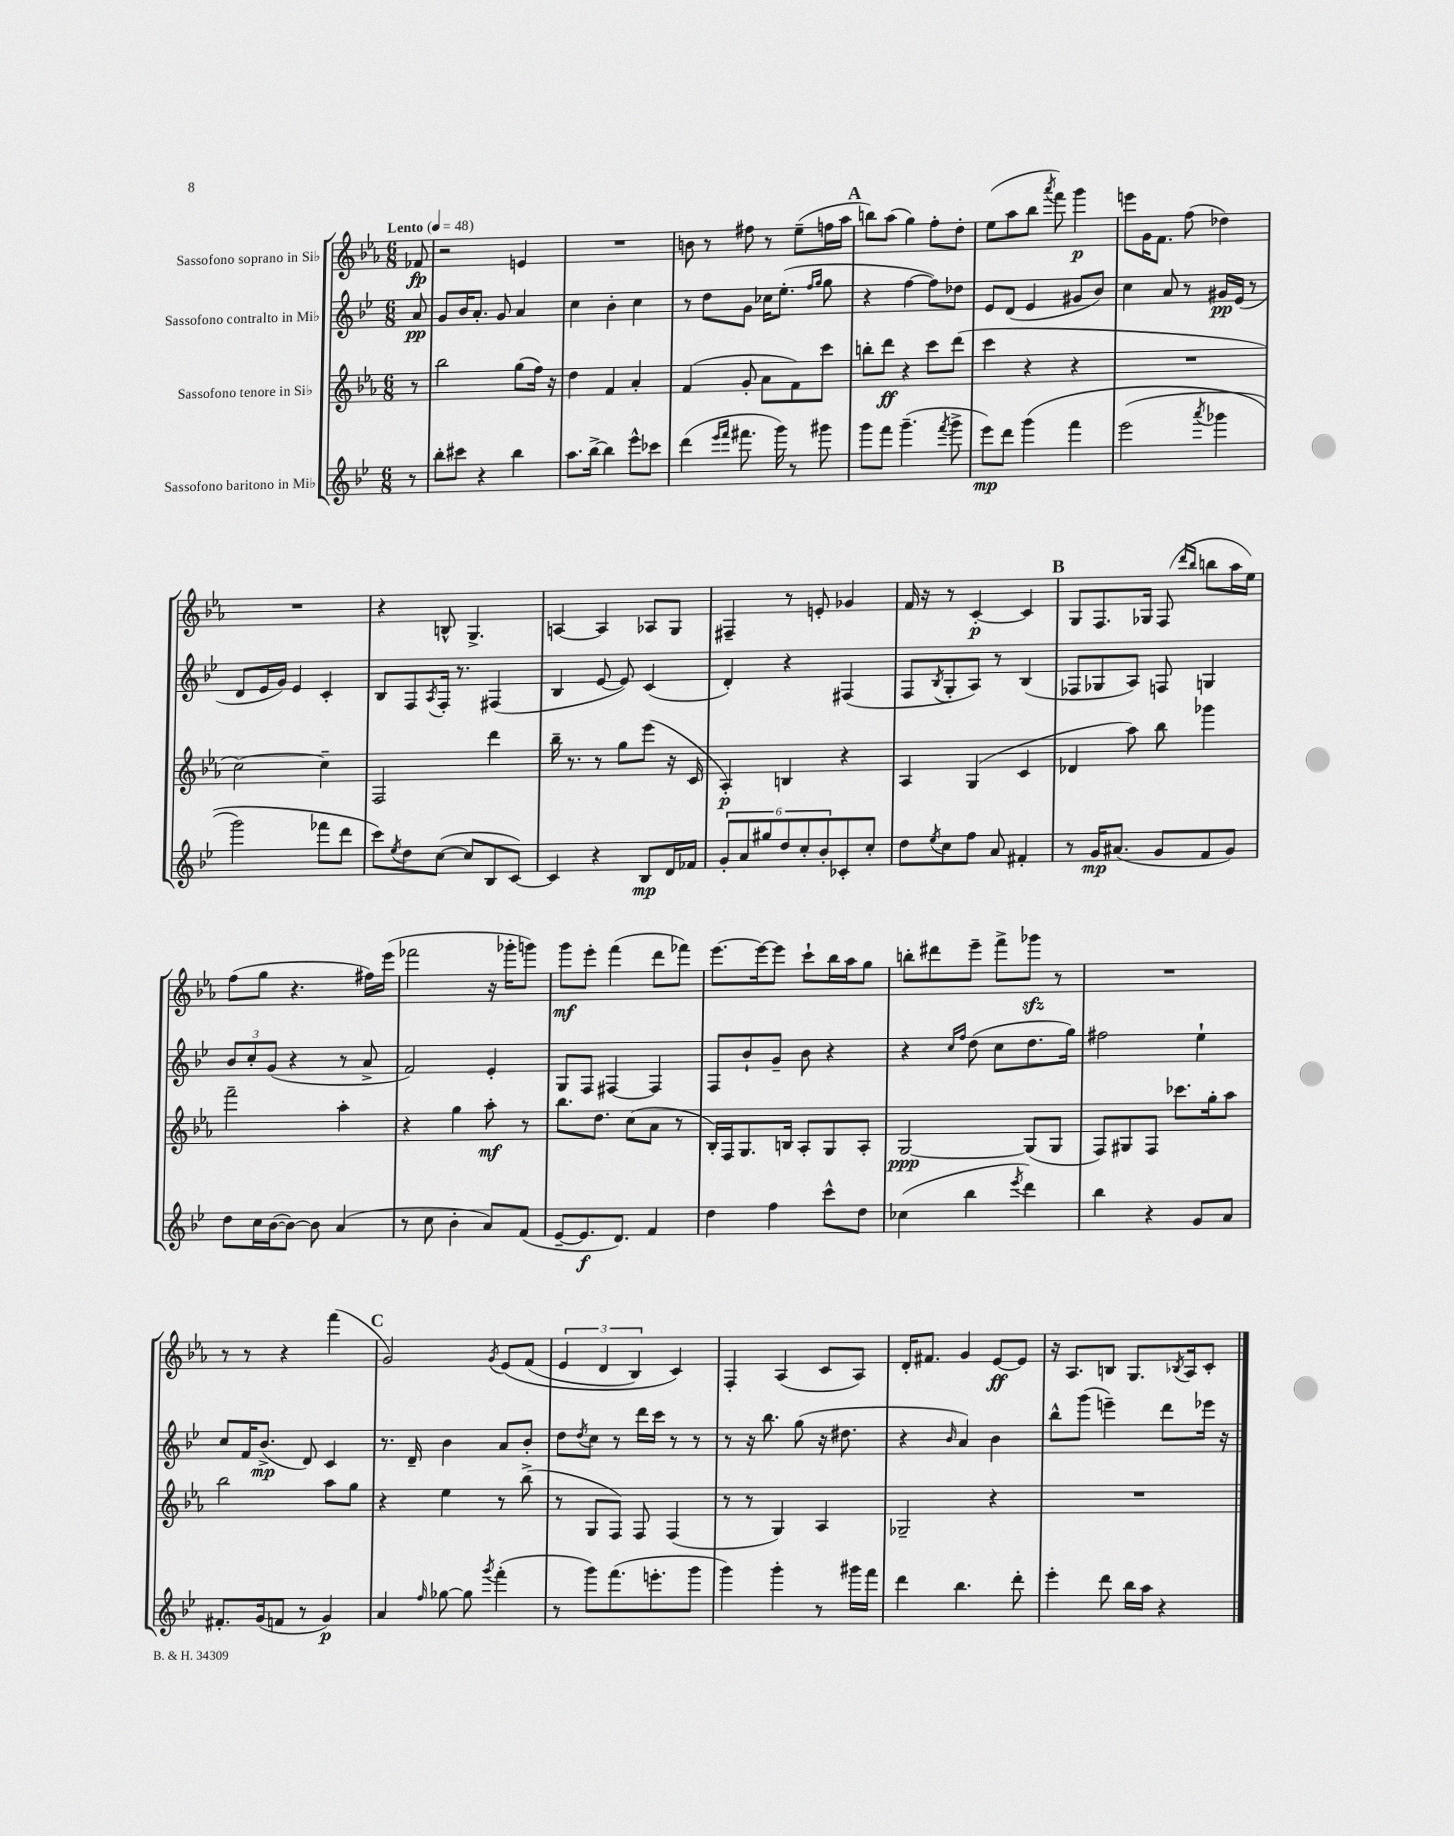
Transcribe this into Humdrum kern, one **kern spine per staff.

**kern	**dynam	**kern	**dynam	**kern	**dynam	**kern	**dynam
*part4	*part4	*part3	*part3	*part2	*part2	*part1	*part1
*staff4	*staff4	*staff3	*staff3	*staff2	*staff2	*staff1	*staff1
*I"Sassofono baritono in Mi♭	*	*I"Sassofono tenore in Si♭	*	*I"Sassofono contralto in Mi♭	*	*I"Sassofono soprano in Si♭	*
*clefG2	*	*clefG2	*	*clefG2	*	*clefG2	*
*k[b-e-]	*	*k[b-e-a-]	*	*k[b-e-]	*	*k[b-e-a-]	*
*M6/8	*	*M6/8	*	*M6/8	*	*M6/8	*
*MM48	*	*MM48	*	*MM48	*	*MM48	*
=	=	=	=	=	=	=	=
!	!	!	!	!	!	!LO:TX:a:B:t=Lento	!
8r	.	8r	.	8a/	pp	8f-X/	fp
=1	=1	=1	=1	=1	=1	=1	=1
8bb-'\L	.	2bb-\	.	8g/L	.	2r	.
8ccc#X\J	.	.	.	16b-/K	.	.	.
.	.	.	.	8.a'/J	.	.	.
4r	.	.	.	.	.	.	.
.	.	.	.	8g/	.	.	.
4bb-\	.	(8gg\L	.	4a/	.	4en/	.
.	.	16ff\Jk)	.	.	.	.	.
.	.	16r	.	.	.	.	.
=2	=2	=2	=2	=2	=2	=2	=2
8.aa\L	.	4dd\	.	4cc\	.	2.r	.
[16bb-^\Jk	.	.	.	.	.	.	.
4bb-\]	.	4f/	.	4b-'\	.	.	.
8eee-^^\L	.	4a-'/	.	4cc\	.	.	.
8ccc-X\J	.	.	.	.	.	.	.
=3	=3	=3	=3	=3	=3	=3	=3
(4ddd\	.	(4f/	.	8r	.	8bn\	.
.	.	.	.	8dd\L	.	8r	.
16qqeee-/LL	.	.	.	.	.	.	.
16qqfff/JJ	.	.	.	.	.	.	.
8.fff#X\	.	8g'/	.	8g\J	.	8ff#X\	.
.	.	8a-\L	.	16cc-X\KL	.	8r	.
16ggg\)	.	.	.	(8.ee-'\J	.	.	.
8r	.	8f\)	.	.	.	(8ee-~\L	.
.	.	.	.	16qqff/LL	.	.	.
.	.	.	.	16qqgg/JJ	.	.	.
8ggg#X\	.	8ccc\J	.	8gg\	.	16ffn\L	.
.	.	.	.	.	.	16aa-\JJ	.
!!LO:REH:place=s1:t=A
=4	=4	=4	=4	=4	=4	=4	=4
8ggg\L	.	8bbn'\L	.	4r	.	8bbn\L)	.
8fff\J	.	8ddd\J	ff	.	.	(8aa-\J	.
(4.ggg~\	.	4r	.	[4ff\	.	4gg\)	.
.	.	8ccc\L	.	8ff\L])	.	8ff'\L	.
8qfff/	.	.	.	.	.	.	.
8ggg^\	.	(8ddd\J	.	8dd-X\J	.	8dd'\J	.
=5	=5	=5	=5	=5	=5	=5	=5
8eee-\L)	mp	4ccc\	.	8e-/L	.	(8ee-\L	.
8ddd\J	.	.	.	(8d/J	.	8aa-\	.
(4ggg\	.	4r	.	4e-/	.	8bb-\J	.
.	.	.	.	.	.	8qaaa-/	.
.	.	.	.	.	.	8fff\)	.
4fff\	.	4r	.	8g#X/L	.	4ggg\	p
.	.	.	.	8b-/J)	.	.	.
=6	=6	=6	=6	=6	=6	=6	=6
(2eee-\	.	2.r	.	4cc\	.	8eeen\L	.
.	.	.	.	.	.	16g\K	.
.	.	.	.	.	.	8.f\J	.
.	.	.	.	8a/	.	.	.
.	.	.	.	8r	.	(8ff\	.
8qaaa/	.	.	.	.	.	.	.
4ggg-X\	.	.	.	16g#X/LL	pp	4dd-X\)	.
.	.	.	.	(16e-/JJ	.	.	.
.	.	.	.	8r	.	.	.
!!LO:LB:g=z
=7	=7	=7	=7	=7	=7	=7	=7
2ggg\)	.	[2cc\)	.	8d/L	.	2.r	.
.	.	.	.	16e-/L	.	.	.
.	.	.	.	16g/JJ)	.	.	.
.	.	.	.	4e-/	.	.	.
8fff-X\L	.	4cc~\]	.	4c'/	.	.	.
8ddd\J	.	.	.	.	.	.	.
=8	=8	=8	=8	=8	=8	=8	=8
8ccc\L)	.	2F/	.	8B-/L	.	4r	.
8qee-/	.	.	.	.	.	.	.
8dd\	.	.	.	8F/	.	.	.
.	.	.	.	8qA/	.	.	.
([8cc\J	.	.	.	16F'/Jk	.	8Bn^^/	.
.	.	.	.	8.r	.	.	.
8cc/L]	.	.	.	.	.	4.G^/	.
8B-/	.	4ddd\	.	(4F#X/	.	.	.
[8c/J)	.	.	.	.	.	.	.
=9	=9	=9	=9	=9	=9	=9	=9
4c/]	.	16bb-~\	.	4B-/	.	[4An/	.
.	.	8.r	.	.	.	.	.
4r	.	8r	.	[8e-/	.	4A/]	.
.	.	8gg\L	.	8e-/])	.	.	.
8B-/L	mp	(8eee-\J	.	(4c/	.	8A-X/L	.
16d/L	.	16r	.	.	.	8G/J	.
16f-X/JJ	.	16c/	.	.	.	.	.
=10	=10	=10	=10	=10	=10	=10	=10
12g'/L	.	4A-'/)	p	4d'/)	.	4F#X~/	.
12a/	.	.	.	.	.	.	.
12gg#X/	.	.	.	.	.	.	.
12dd/	.	4Bn/	.	4r	.	8r	.
12cc'/	.	.	.	.	.	.	.
.	.	.	.	.	.	8en'/	.
12b-'/	.	.	.	.	.	.	.
8c-X'/	.	4r	.	(4F#X/	.	4g-X/	.
8cc'/J	.	.	.	.	.	.	.
=11	=11	=11	=11	=11	=11	=11	=11
8dd\L	.	4A-/	.	8F/L	.	16f/	.
.	.	.	.	.	.	16r	.
8qee-/	.	.	.	8qB-/	.	.	.
8cc\	.	.	.	8G'/	.	8r	.
8ff\J	.	(4G/	.	8A/J)	.	[4c'/	p
8a/	.	.	.	8r	.	.	.
4f#X'/	.	4c/	.	(4B-/	.	4c/]	.
!!LO:REH:place=s1:t=B
=12	=12	=12	=12	=12	=12	=12	=12
8r	.	4d-X/	.	8F-X/L	.	8G/L	.
16g/KL	mp	.	.	8G-X/	.	8.F/	.
(8.a#X/J	.	.	.	.	.	.	.
.	.	8aa-\)	.	8A/J)	.	.	.
.	.	.	.	.	.	16G-X/Jk	.
8g/L	.	8bb-\	.	8Fn/	.	(8F/	.
.	.	.	.	.	.	16qqddd/LL	.
.	.	.	.	.	.	16qqbb-/JJ	.
8f/	.	4ggg-X\	.	4Gn/	.	8bbn\L	.
8g/J)	.	.	.	.	.	16aa-\L	.
.	.	.	.	.	.	16ee-\JJ)	.
!!LO:LB:g=z
=13	=13	=13	=13	=13	=13	=13	=13
8dd\L	.	2fff~\	.	12b-/L	.	(8ff\L	.
.	.	.	.	12cc'/	.	.	.
16cc\L	.	.	.	.	.	8gg\J	.
.	.	.	.	(12g/J	.	.	.
([16b-\J	.	.	.	.	.	.	.
8b-\J_)	.	.	.	4r	.	4.r	.
8b-\]	.	.	.	.	.	.	.
(4a/	.	4aa-'\	.	8r	.	.	.
.	.	.	.	8a^/	.	16ff#X\LL)	.
.	.	.	.	.	.	(16eee-\JJ	.
=14	=14	=14	=14	=14	=14	=14	=14
8r	.	4r	.	2f/)	.	2fff-X\	.
8cc\	.	.	.	.	.	.	.
4b-'\	.	4gg\	.	.	.	.	.
8a/L)	.	8aa-'\	mf	4e-'/	.	16r	.
.	.	.	.	.	.	16ggg-X'\KL	.
(8f/J	.	8r	.	.	.	8gggn\J)	.
=15	=15	=15	=15	=15	=15	=15	=15
[8e-~/L	.	8.bb-\L	.	8G/L	.	8ggg\L	mf
8.e-/]	f	.	.	8F/J	.	8eee-'\J	.
.	.	8.dd\J	.	.	.	.	.
.	.	.	.	[4F#X/	.	(4fff\	.
8.d/J)	.	.	.	.	.	.	.
.	.	(8cc\L	.	.	.	.	.
4f/	.	8a-\J	.	4F#/]	.	8ddd\L	.
.	.	8r	.	.	.	8fff-X\J)	.
=16	=16	=16	=16	=16	=16	=16	=16
4dd\	.	16B-'/LL)	.	8F/L	.	[8.eee-\L	.
.	.	16F/J	.	.	.	.	.
.	.	8.G/	.	8b-`/	.	.	.
.	.	.	.	.	.	16eee-\k_	.
4ff\	.	.	.	8g~/J	.	8eee-\J]	.
.	.	16Bn/Jk	.	.	.	.	.
.	.	8A-'/L	.	8b-\	.	8ccc`\L	.
8ccc^^\L	.	8G/	.	4r	.	16bb-\L	.
.	.	.	.	.	.	16aa-\J	.
8dd\J	.	8A-'/J	.	.	.	8gg\J	.
=17	=17	=17	=17	=17	=17	=17	=17
(4cc-X\	.	[2G/	ppp	4r	.	8bbn'\L	.
.	.	.	.	.	.	8ddd#X\	.
.	.	.	.	16qqcc/LL	.	.	.
.	.	.	.	16qqff/JJ	.	.	.
4bb-\	.	.	.	(8dd\	.	8eee-~\J	.
.	.	.	.	8cc\L	.	8fff^\L	.
8qeee-/	.	.	.	.	.	.	.
4ddd\)	.	(8G/L]	.	8.dd\	.	8ggg-Xzz\J	.
.	.	8G/J	.	.	.	8r	.
.	.	.	.	16gg\Jk)	.	.	.
=18	=18	=18	=18	=18	=18	=18	=18
4bb-\	.	8F/L)	.	2ff#X\	.	2.r	.
.	.	8G#X/	.	.	.	.	.
4r	.	8F/J	.	.	.	.	.
.	.	8.ccc-X\L	.	.	.	.	.
8g/L	.	.	.	4ee-`\	.	.	.
.	.	16gg'\k	.	.	.	.	.
8a/J	.	8aa-\J	.	.	.	.	.
!!LO:LB:g=z
=19	=19	=19	=19	=19	=19	=19	=19
8.f#X'/L	.	2bb-\	.	8cc/L	.	8r	.
.	.	.	.	16f/K	.	8r	.
(16g/k	.	.	.	(8.b-^/J	mp	.	.
8fn/J	.	.	.	.	.	4r	.
8r	.	.	.	8d/)	.	.	.
4g/)	p	8aa-\L	.	4c/	.	(4fff\	.
.	.	8gg\J	.	.	.	.	.
!!LO:REH:place=s1:t=C
=20	=20	=20	=20	=20	=20	=20	=20
4a/	.	4r	.	8.r	.	2g/)	.
.	.	.	.	16d~/	.	.	.
16qqff/	.	.	.	.	.	.	.
[8gg-X\	.	4ee-\	.	4b-\	.	.	.
8gg-\]	.	.	.	.	.	.	.
8qggg/	.	.	.	.	.	8qg/	.
(4fff'\	.	8r	.	8a/L	.	(8e-/L	.
.	.	(8bb-^\	.	8b-'/J	.	(8f/J	.
=21	=21	=21	=21	=21	=21	=21	=21
8r	.	8r	.	8dd\L	.	6e-/	.
.	.	.	.	8qdd/	.	.	.
8ggg\L)	.	8G/L	.	8cc\J	.	.	.
.	.	.	.	.	.	6d/	.
(8.fff\	.	8F/J)	.	8r	.	.	.
.	.	.	.	.	.	6B-/)	.
.	.	8F/	.	16ddd\LL	.	.	.
8.eeen'\	.	.	.	16ccc\JJ	.	.	.
.	.	(4F/	.	8r	.	4c/)	.
8ggg\J	.	.	.	8r	.	.	.
=22	=22	=22	=22	=22	=22	=22	=22
4ggg\)	.	8r	.	8r	.	4F'/	.
.	.	8r	.	16r	.	.	.
.	.	.	.	8.bb-\	.	.	.
4ggg'\	.	4G/)	.	.	.	(4A-/	.
.	.	.	.	(8gg\	.	.	.
8r	.	4A-/	.	16r	.	8c/L	.
.	.	.	.	8.dd#X\	.	.	.
16ggg#X\LL	.	.	.	.	.	8A-/J)	.
16fff\JJ	.	.	.	.	.	.	.
=23	=23	=23	=23	=23	=23	=23	=23
4ddd\	.	2G-X~/	.	4r	.	16d'/KL	.
.	.	.	.	.	.	8.f#X/J	.
.	.	.	.	16qqb-/	.	.	.
4.bb-\	.	.	.	4a/)	.	4g/	.
.	.	4r	.	4b-\	.	[8e-/L	ff
8ddd'\	.	.	.	.	.	8e-/J]	.
=24	=24	=24	=24	=24	=24	=24	=24
4eee-'\	.	2.r	.	8bb-^^\L	.	16r	.
.	.	.	.	.	.	8.A-/L	.
.	.	.	.	(8ggg\J	.	.	.
8ddd\	.	.	.	4eeen~\)	.	8Bn/J	.
16bb-\LL	.	.	.	.	.	8.G/L	.
16aa\JJ	.	.	.	.	.	.	.
4r	.	.	.	8ddd\L	.	.	.
.	.	.	.	.	.	8qB-X/	.
.	.	.	.	.	.	16A-/k	.
.	.	.	.	16eee-X\Jk	.	8c'/J	.
.	.	.	.	16r	.	.	.
==	==	==	==	==	==	==	==
*-	*-	*-	*-	*-	*-	*-	*-
